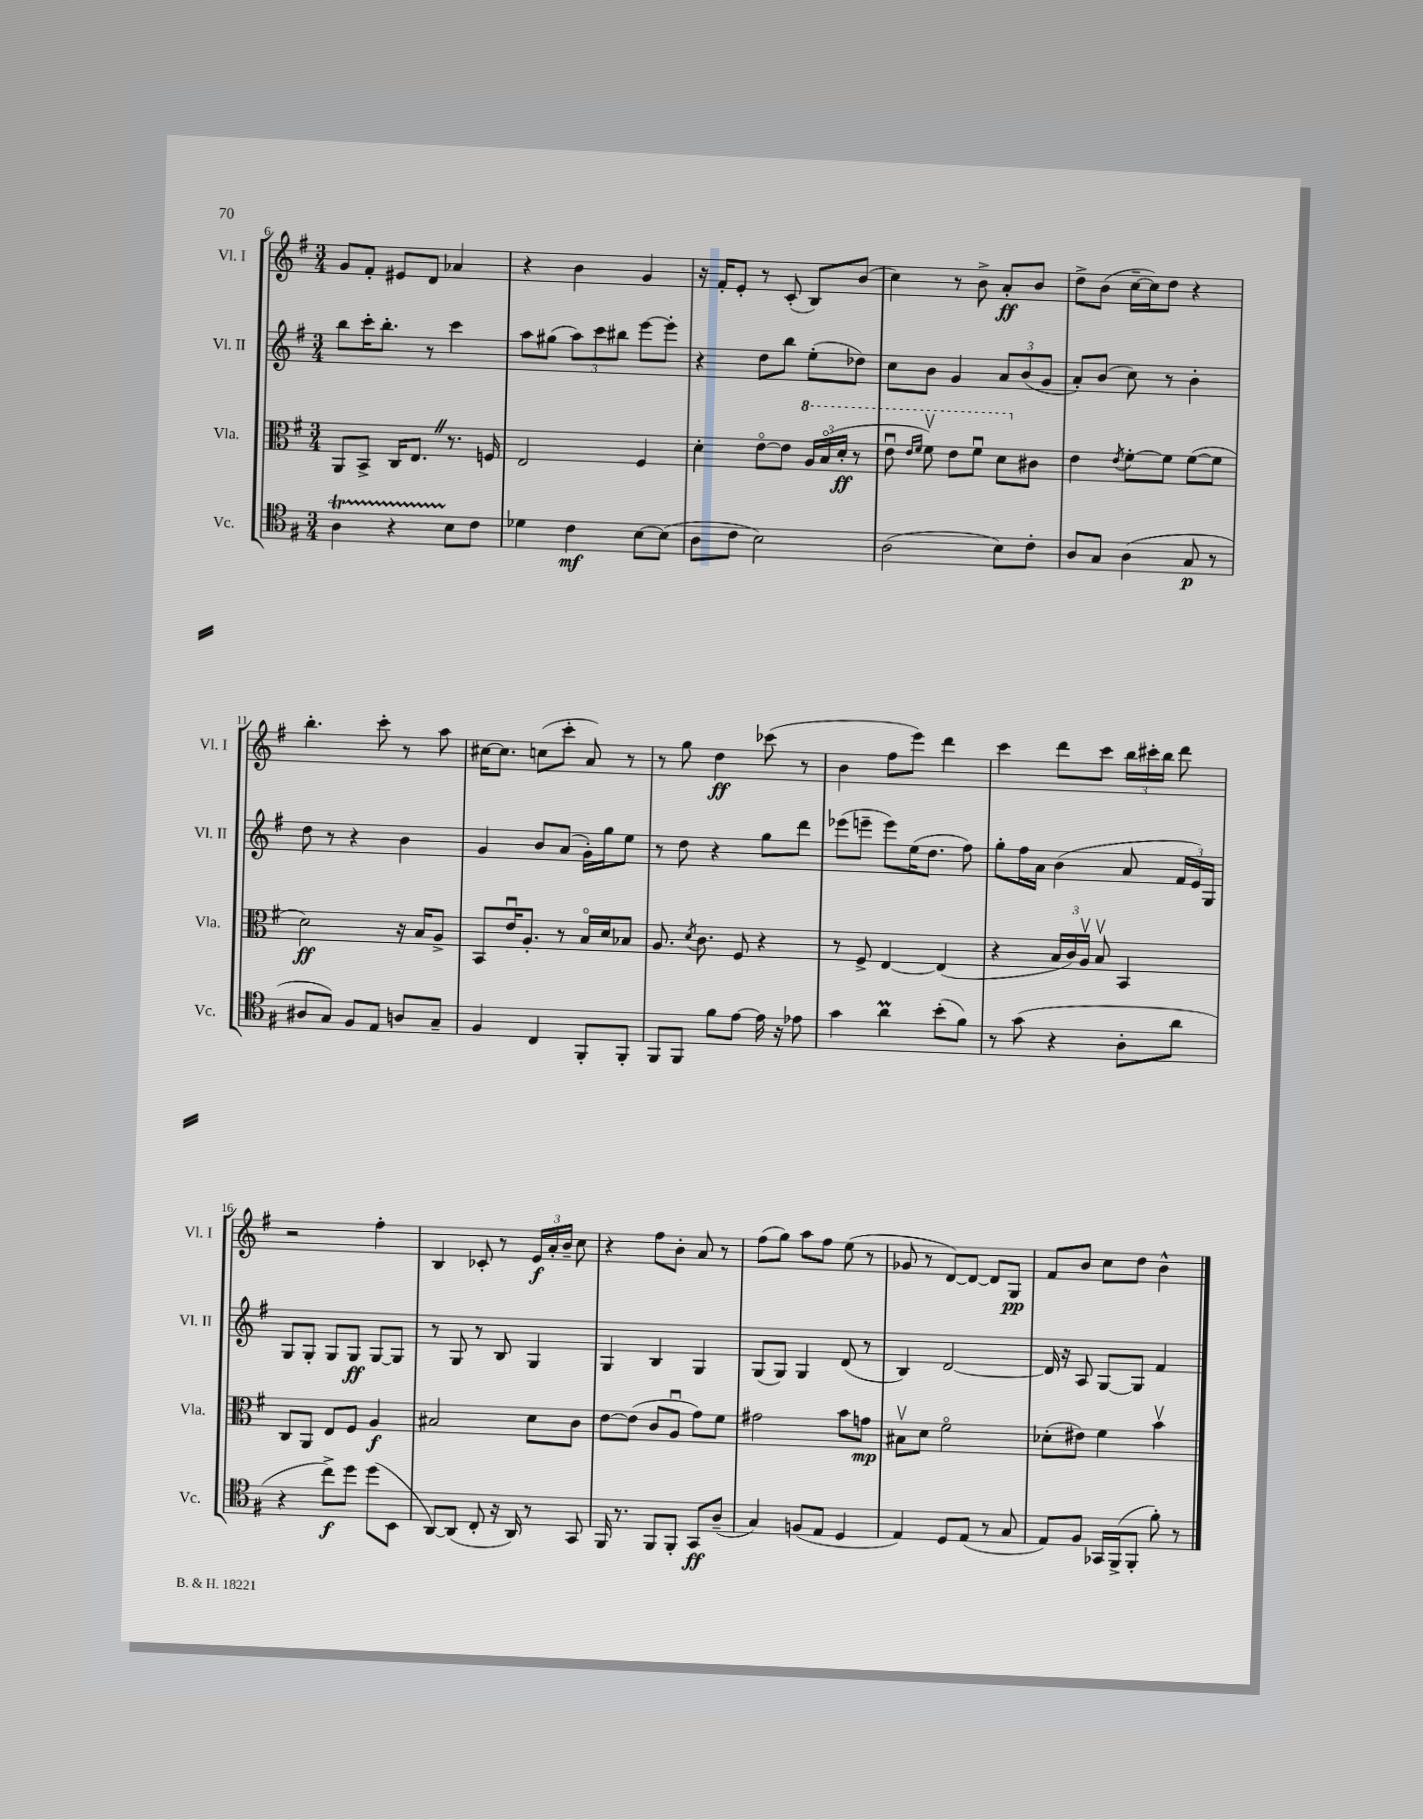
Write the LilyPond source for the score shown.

<<
\new StaffGroup <<
\new Staff = "s0" \with { instrumentName = "Vl. I" shortInstrumentName = "Vl. I" } {
    \clef treble \key g \major \numericTimeSignature \time 3/4
    \autoBeamOff g'8[ fis'8]-. eis'8[ d'8] aes'4 |
    r4 b'4 g'4 |
    r16 fis'16[-. e'8]-. r8 c'8-.( b8[) b'8]( |
    c''4) r8 b'8-> a'8[-.\ff b'8] |
    d''8[-> b'8]( c''16[~-- c''16) d''8] r4 |
    b''4.-. c'''8-. r8 a''8 |
    cis''16[~ cis''8.] c''8[( c'''8]-. a'8) r8 |
    r8 g''8 d''4\ff ces'''8( r8 |
    b'4 fis''8[ e'''8]) d'''4 |
    c'''4 d'''8[ c'''8] \tuplet 3/2 { b''16[ cis'''16-. b''16] } d'''8 |
    r2 fis''4-. |
    b4 ces'8-. r8 \tuplet 3/2 { e'16[\f a'16-. b'16]-- } c''8 |
    r4 fis''8[ b'8]-. a'8 r8 |
    fis''8[( g''8]) a''8[ fis''8] e''8( r8 |
    ges'8 r8 d'8[~) d'8]~ d'8[ g8]\pp |
    fis'8[ b'8] c''8[ d''8] b'4-^ \bar "|." |
}
\new Staff = "s1" \with { instrumentName = "Vl. II" shortInstrumentName = "Vl. II" } {
    \clef treble \key g \major \numericTimeSignature \time 3/4
    \autoBeamOff b''8[ c'''16-. b''8.]-. r8 c'''4 |
    a''8[ gis''8]( \tuplet 3/2 { a''8[) c'''8 bis''8] } e'''8[~ e'''8]-. |
    r4 d''8[ b''8] e''8[-.( des''8]) |
    c''8[ b'8] g'4 \tuplet 3/2 { a'8[ b'8( g'8] } |
    a'8[-.) b'8]( c''8) r8 b'4-. |
    d''8 r8 r4 b'4 |
    g'4 b'8[ a'8]( g'16[-.) g''16 e''8] |
    r8 d''8 r4 g''8[ d'''8] |
    ees'''8[( e'''8]-- e'''8[) e''16( d''8.] fis''8) |
    g''8[-. fis''16 a'16] b'4( a'8 \tuplet 3/2 { fis'16[ e'16) g16] } |
    g8[ g8]-. g8[ g8]\ff g8[~ g8] |
    r8 g8 r8 b8 g4 |
    g4 b4 g4 |
    g8[( g8]) g4 d'8( r8 |
    b4) d'2~ |
    d'16 r16 a8 g8[~ g8] fis'4 \bar "|." |
}
\new Staff = "s2" \with { instrumentName = "Vla." shortInstrumentName = "Vla." } {
    \clef alto \key g \major \numericTimeSignature \time 3/4
    \autoBeamOff a,8[ b,8]-> c16[ e8.] \once \override BreathingSign.text = \markup { \musicglyph "scripts.caesura.straight" } \breathe r8. f16 |
    e2 fis4 |
    d'4-. e'8[~\flageolet e'8] \tuplet 3/2 { \ottava #1 a'16[ b'16\flageolet( d''16]-.\ff } r8 |
    e''8\downbow \grace { e''16[ fis''16] } fis''8\upbow) e''8[ fis''8]\downbow d''8[ \ottava #0 cis'8] |
    e'4 \acciaccatura { e'8 } fis'8[~-. fis'8] fis'8[~( fis'8] |
    d'2\ff) r16 b16[ a8]-> |
    b,8[ e'16\downbow a8.]-. r8 b16[\flageolet d'16 bes8] |
    a8. \acciaccatura { d'8 } c'8. fis8 r4 |
    r8 fis8-> e4~ e4( |
    r4 \tuplet 3/2 { b16[ c'16) a16]\upbow } b8\upbow b,4 |
    c8[ a,8] e8[ fis8] a4\f |
    bis2 d'8[ c'8] |
    e'8[~ e'8]( c'8[ a8]\downbow g'8[) fis'8] |
    gis'2 b'8[ g'8]\mp |
    bis8[\upbow d'8] fis'2\flageolet |
    des'8[-.( eis'8]) fis'4 b'4\upbow \bar "|." |
}
\new Staff = "s3" \with { instrumentName = "Vc." shortInstrumentName = "Vc." } {
    \clef tenor \key g \major \numericTimeSignature \time 3/4
    \autoBeamOff a4\startTrillSpan r4 b8[\stopTrillSpan c'8] |
    des'4 c'4\mf b8[~ b8]( |
    a8[ c'8] b2) |
    a2( b8[) c'8]-. |
    a8[ g8] a4( g8\p r8 |
    ais8[ g8]) fis8[ e8] a8[ g8]-- |
    fis4 c4 fis,8[-. fis,8]-. |
    fis,8[ fis,8] fis'8[ e'8]~ e'16 r16 ees'8 |
    g'4 a'4\prall b'8[-.( fis'8]) |
    r8 g'8( r4 a8[-. a'8] |
    r4 c''8[->\f) d''8] d''8[( b,8] |
    a,8[~) a,8]( c8-. r16 a,16) r8 g,8 |
    fis,16 r8. fis,8[ fis,8]-. g,8[\ff a8]--( |
    g4) f8[( e8] d4 |
    e4) d8[ e8]( r8 g8 |
    e8[) fis8] ges,16[ fis,16->( fis,8]-. fis'8-.) r8 \bar "|." |
}
>>
>>
\layout { \context { \Score currentBarNumber = #6 } }
